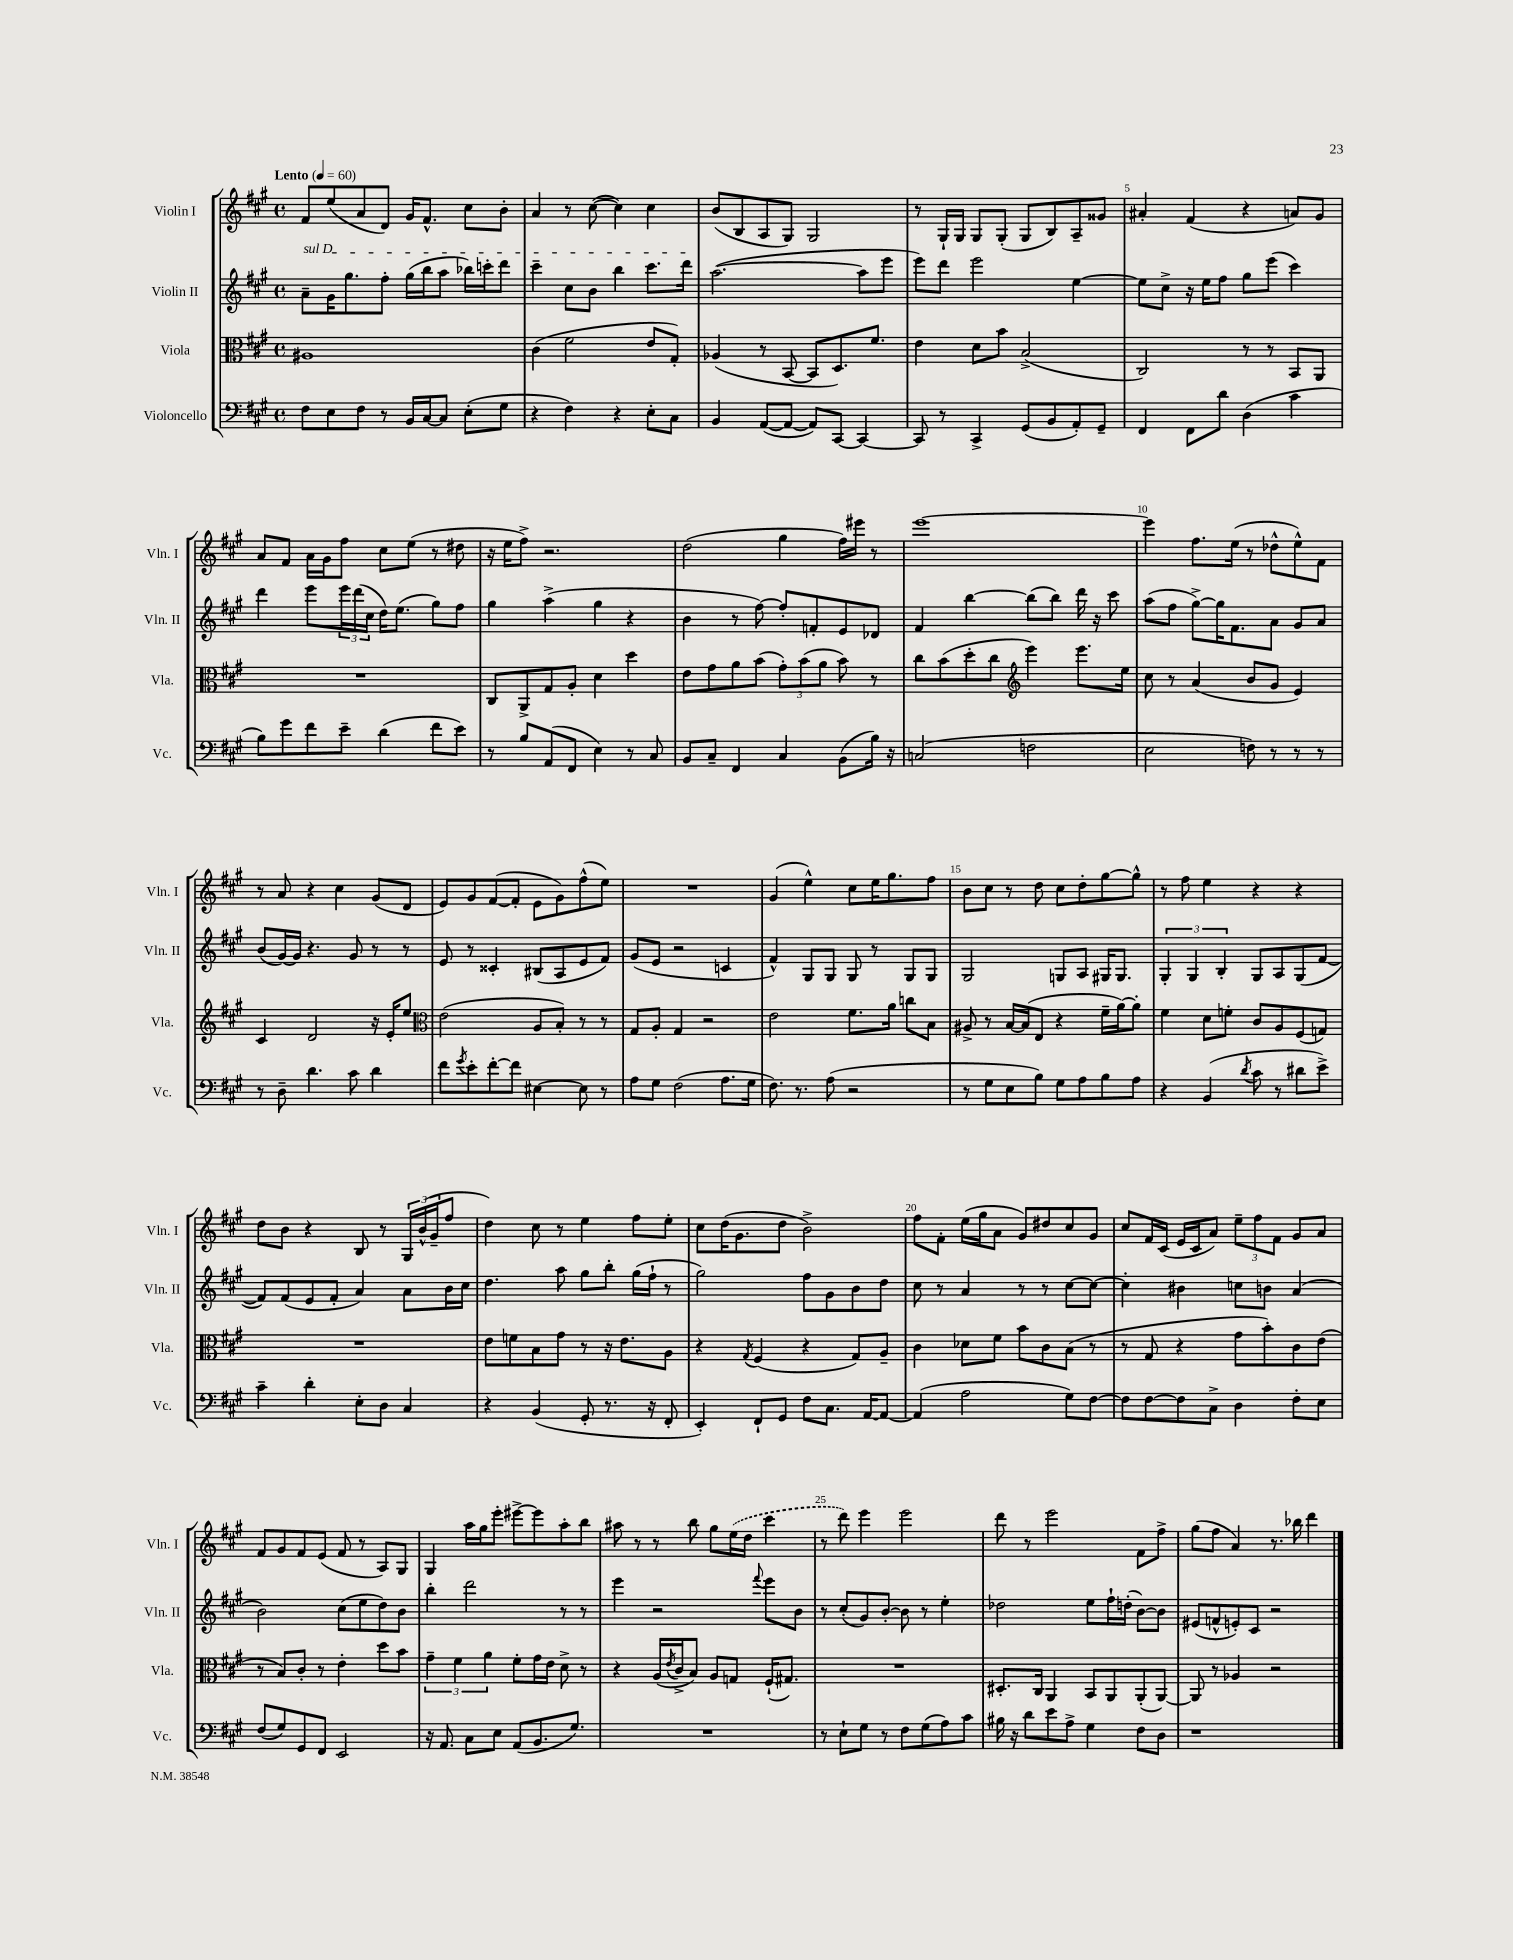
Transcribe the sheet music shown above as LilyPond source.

<<
\new StaffGroup <<
\new Staff = "s0" \with { instrumentName = "Violin I" shortInstrumentName = "Vln. I" } {
    \clef treble \key a \major \defaultTimeSignature \time 4/4 \tempo "Lento" 4 = 60
    fis'8 e''8( a'8 d'8) gis'16 fis'8.-^ cis''8 b'8-. |
    a'4 r8 cis''8~( cis''4) cis''4 |
    b'8( b8 a8 gis8) gis2 |
    r8 gis16-! gis16 gis8 gis8-.( gis8 b8) a8-- gisis'8 |
    ais'4-. fis'4( r4 a'8) gis'8 |
    a'8 fis'8 a'16 gis'16 fis''8 cis''8 e''8( r8 dis''8 |
    r16 e''16 fis''8->) r2. |
    d''2( gis''4 fis''16) eis'''16 r8 |
    e'''1~ |
    e'''4 fis''8. e''16( r8 des''8-^ e''8-^) fis'8 |
    r8 a'8 r4 cis''4 gis'8( d'8 |
    e'8) gis'8 fis'8~( fis'8-. e'8 gis'8) fis''8-^( e''8) |
    R1 |
    gis'4( e''4-^) cis''8 e''16 gis''8. fis''8 |
    b'8 cis''8 r8 d''8 cis''8 d''8-. gis''8~ gis''8-^ |
    r8 fis''8 e''4 r4 r4 |
    d''8 b'8 r4 b8 r8 \tuplet 3/2 { gis16 b'16-^( gis'16-- } fis''8 |
    d''4) cis''8 r8 e''4 fis''8 e''8-. |
    cis''8 d''16( gis'8. d''8 b'2->) |
    fis''8 fis'8-. e''16( gis''16 a'8 gis'8) dis''8 cis''8 gis'8 |
    cis''8 fis'16 cis'16( e'16 cis'16 a'8) \tuplet 3/2 { e''8-- fis''8 fis'8 } gis'8 a'8 |
    fis'8 gis'8 fis'8 e'8( fis'8 r8 a8) gis8 |
    gis4 a''16 gis''16 e'''8-. eis'''8~-> eis'''8 a''8-. b''8 |
    ais''8 r8 r8 b''8 gis''8 \once \slurDashed e''16( d''16 cis'''4 |
    r8 d'''8) e'''4 e'''2 |
    d'''8 r8 e'''2 fis'8 fis''8-> |
    gis''8( fis''8 a'4) r8. bes''16 d'''4 \bar "|." |
}
\new Staff = "s1" \with { instrumentName = "Violin II" shortInstrumentName = "Vln. II" } {
    \clef treble \key a \major \defaultTimeSignature \time 4/4
    \once \override TextSpanner.bound-details.left.text = \markup { \italic "sul D" } a'8--\startTextSpan gis'16 gis''8. fis''8-. gis''16( b''16 a''8 bes''16) c'''16-. d'''8 |
    cis'''4-- cis''8 b'8 b''4 cis'''8. d'''16\stopTextSpan |
    a''2.~( a''8 e'''8 |
    e'''8) d'''8 e'''2 e''4~ |
    e''8 cis''8-> r16 e''16 fis''8 gis''8 e'''8( cis'''4) |
    d'''4 e'''8 \tuplet 3/2 { e'''16 d'''16( cis''16 } d''16) e''8.( gis''8) fis''8 |
    gis''4 a''4->( gis''4 r4 |
    b'4 r8 fis''8~) fis''8-. f'8-. e'8 des'8 |
    fis'4 b''4~ b''8( b''8) d'''16 r16 cis'''8 |
    a''8( fis''8 gis''8~->) gis''16 fis'8. a'8 gis'8 a'8 |
    b'8( gis'16~) gis'16 r4. gis'8 r8 r8 |
    e'8 r8 cisis'4-. bis8( a8 e'8 fis'8) |
    gis'8( e'8 r2 c'4 |
    fis'4-^) gis8 gis8 gis8 r8 gis8 gis8 |
    gis2 g8 a8 gis16 gis8. |
    \tuplet 3/2 { gis4-. gis4 b4-. } gis8 a8 gis8( fis'8~ |
    fis'8) fis'8( e'8 fis'8-. a'4) a'8 b'16 cis''16 |
    d''4. a''8 gis''8 b''8-. gis''16( fis''16-! r8 |
    gis''2) fis''8 gis'8 b'8 d''8 |
    cis''8 r8 a'4 r8 r8 cis''8~ cis''8~ |
    cis''4-. bis'4 c''8 b'8 a'4( |
    b'2) cis''8( e''8 d''8) b'8 |
    b''4-. d'''2 r8 r8 |
    e'''4 r2 \appoggiatura { fis'''8 } e'''8 b'8 |
    r8 cis''8-.( gis'8) b'8~-. b'8 r8 e''4-. |
    des''2 e''8 fis''16-! d''16-.( b'8~) b'8 |
    eis'8( f'8-^ e'8-.) cis'8 r2 \bar "|." |
}
\new Staff = "s2" \with { instrumentName = "Viola" shortInstrumentName = "Vla." } {
    \clef alto \key a \major \defaultTimeSignature \time 4/4
    ais1 |
    cis'4( fis'2 e'8 gis8-.) |
    aes4( r8 b,8~ b,8 d8.) fis'8. |
    e'4 d'8 b'8 b2->( |
    cis2) r8 r8 b,8 a,8 |
    R1 |
    cis8 a,8-> gis8 a8-. d'4 d''4 |
    e'8 gis'8 a'8 b'8( \tuplet 3/2 { gis'8-.) b'8( a'8 } b'8) r8 |
    cis''8 b'8( d''8-. cis''8 \clef treble e'''4) e'''8. e''16 |
    cis''8 r8 a'4( b'8 gis'8 e'4) |
    cis'4 d'2 r16 e'16-. e''8 |
    \clef alto e'2( a8 b8-.) r8 r8 |
    gis8 a8-. gis4 r2 |
    e'2 fis'8. a'16 c''8 b8 |
    ais8-> r8 b16~ b16( e8 r4 fis'16-- a'16~) a'8-. |
    fis'4 d'8 f'8-. cis'8 a8 fis8( g8) |
    R1 |
    e'8 f'8 b8 gis'8 r8 r16 e'8. a8 |
    r4 \acciaccatura { gis8 } fis4( r4 gis8) a8-- |
    cis'4 des'8 fis'8 b'8 cis'8 b8( r8 |
    r8 gis8 r4 gis'8 b'8-.) cis'8 e'8( |
    r8 b8) cis'8-. r8 e'4-. d''8 b'8 |
    \tuplet 3/2 { gis'4-- fis'4 a'4 } fis'8-. gis'16 e'16 d'8-> r8 |
    r4 a16( \acciaccatura { e'8 } cis'16-> b8) a8 g8 fis16-!( gis8.) |
    R1 |
    dis8.-. cis16 a,4 b,8 a,8 a,8-.( a,8~) |
    a,8 r8 aes4 r2 \bar "|." |
}
\new Staff = "s3" \with { instrumentName = "Violoncello" shortInstrumentName = "Vc." } {
    \clef bass \key a \major \defaultTimeSignature \time 4/4
    fis8 e8 fis8 r8 b,16 cis16~ cis8 e8-.( gis8 |
    r4 fis4) r4 e8-. cis8 |
    b,4 a,8~( a,8~ a,8) cis,8~ cis,4~ |
    cis,8 r8 cis,4-> gis,8( b,8 a,8-.) gis,8-- |
    fis,4 fis,8 d'8 d4( cis'4 |
    b8) gis'8 fis'8 e'8-- d'4( fis'8 e'8) |
    r8 b8 a,8( fis,8 e4) r8 cis8 |
    b,8 cis8-- fis,4 cis4 b,8( b16) r16 |
    c2( f2 |
    e2 f8) r8 r8 r8 |
    r8 d8-- d'4. cis'8 d'4 |
    fis'8 \acciaccatura { gis'8 } e'8-. fis'8~-. fis'8 eis4~ eis8 r8 |
    a8 gis8 fis2( a8. gis16 |
    fis8.) r8. a8( r2 |
    r8 gis8 e8 b8) gis8 a8 b8 a8 |
    r4 b,4( \acciaccatura { d'8 } cis'8 r8 dis'8 e'8->) |
    cis'4-- d'4-. e8-. d8 cis4 |
    r4 b,4( gis,8-. r8. r16 fis,8-. |
    e,4-.) fis,8-! gis,8 fis8 cis8. a,16~ a,8~ |
    a,4( a2 gis8) fis8~ |
    fis8 fis8~ fis8 cis8-> d4 fis8-. e8 |
    fis8( gis8) gis,8 fis,8 e,2 |
    r16 a,8. cis8 e8 a,8( b,8. gis8.) |
    R1 |
    r8 e8-! gis8 r8 fis8 gis8( a8) cis'8 |
    bis16 r16 d'8 e'8 a8-> gis4 fis8 d8 |
    r1 \bar "|." |
}
>>
>>
\layout { \context { \Score \override BarNumber.break-visibility = ##(#f #t #t) barNumberVisibility = #(every-nth-bar-number-visible 5) } }
